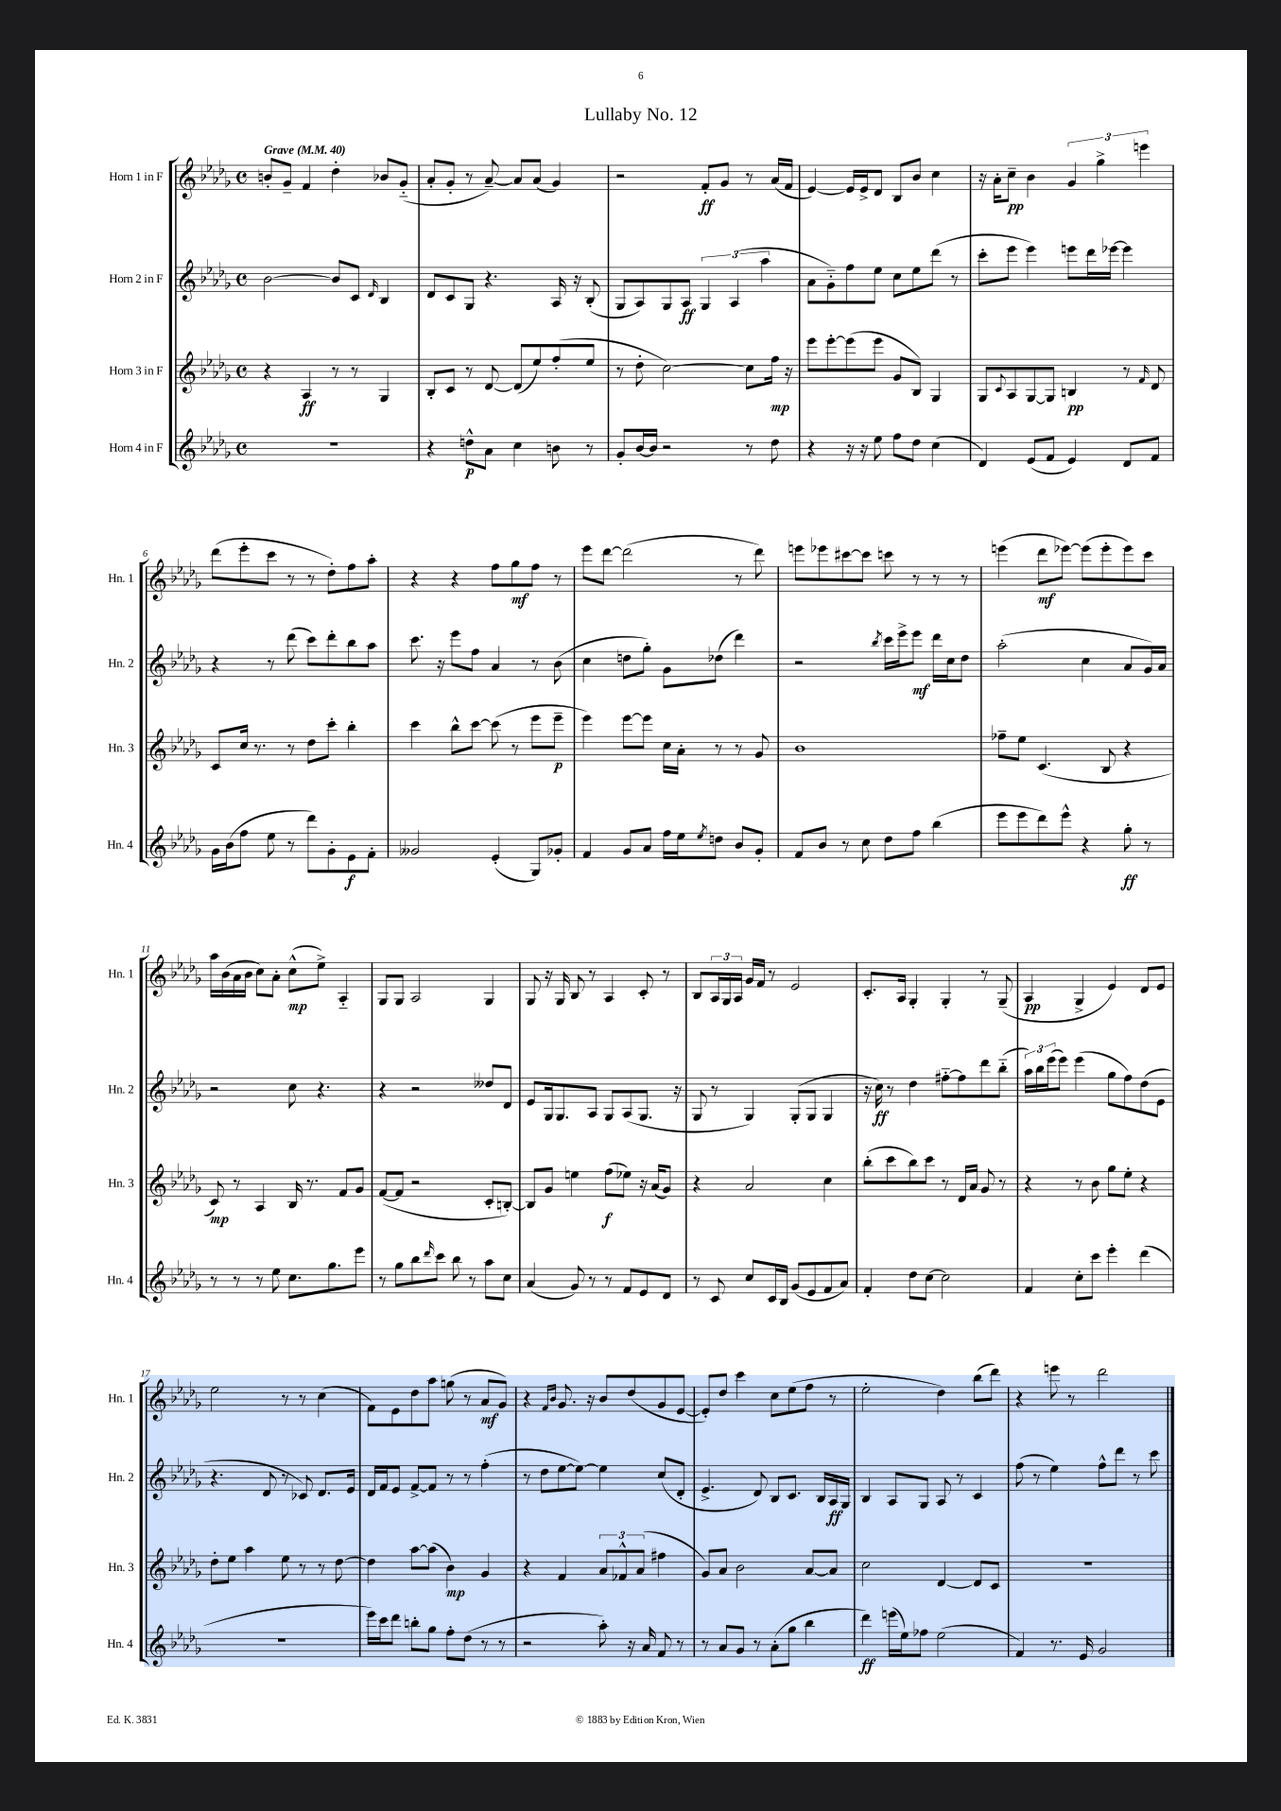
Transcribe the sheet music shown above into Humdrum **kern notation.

**kern	**kern	**kern	**kern
*staff4	*staff3	*staff2	*staff1
*clefG2	*clefG2	*clefG2	*clefG2
*k[b-e-a-d-g-]	*k[b-e-a-d-g-]	*k[b-e-a-d-g-]	*k[b-e-a-d-g-]
*M4/4	*M4/4	*M4/4	*M4/4
*met(c)	*met(c)	*met(c)	*met(c)
*MM40	*MM40	*MM40	*MM40
1r	4r	[2b-	8b'
.	.	.	8g-~
.	4A-	.	4f
.	8r	8b-]	4dd-'
.	8r	8c	.
.	.	16qqd-	.
.	4G-	4B-	8b-
.	.	.	(8g-'~
=	=	=	=
4r	8B-'	8d-	8a-'
.	8c	8c	8g-'
8dd^^	8r	8G-	8r
8a-	[8d-	4.r	[8a-~)
4cc	(8d-]	.	8a-]
.	8ee-)	.	(8a-
8b	(8ff'	16A-	4g-)
.	.	16r	.
8r	8ee-	(8B-'	.
=	=	=	=
8g-'	8r	8G-	2r
[16b-	8dd-'	8A-)	.
16b-]	.	.	.
2r	[2cc)	8G-	.
.	.	8A-	.
.	.	6G-	8f'
.	.	.	8g-
.	.	(6A-	.
8r	8cc]	.	8r
.	.	6aa-	.
8dd-	16ff	.	(16a-
.	16r	.	16f
=	=	=	=
4r	8eee-	8a-	[4e-)
.	[8eee-'	8g-'~)	.
16r	(8eee-]	8ff	16e-]
16r	.	.	16e-^
8ee-	8eee-	8ee-	8d-
8ff	8g-	8cc	8B-
8dd-	8B-)	8ee-	8b-
(4cc	4G-	(8ddd-	4cc
.	.	8r	.
=	=	=	=
4d-)	8G-	8ccc'	16r
.	.	.	16a-'
.	8qqc	.	.
.	8A-	8eee-	8cc~
(8e-	[8G-	4eee-)	4b-
8f	8G-]	.	.
4e-)	4B	8eee	6g-
.	.	16ddd-	.
.	.	.	6gg-^
.	.	[16eee-	.
8d-	8r	4eee-]	.
.	.	.	6eee
.	16qqf	.	.
8f	8d-	.	.
=	=	=	=
16g-	8c	4r	(8ddd-
(16b-	.	.	.
8ff	16cc	.	8eee-'
.	8.r	.	.
8ee-	.	8r	8ccc
8r	8r	(8ddd-	8r
8ddd-)	8dd-	8ccc)	8r
8g-'	8ccc'	8ddd-'	8dd-')
8e-	4bb-'	8bb-	8ff
8f'	.	8aa-	8aa-'
=	=	=	=
2g--	4ccc	8.ccc	4r
.	.	16r	.
.	8bb-^^	8eee-	4r
.	[8ccc	8ff	.
(4e-'	(8ccc]	4a-	8ff
.	8r	.	8gg-
8G-)	8eee-	8r	8ff
8g-'	8eee-~	(8b-	8r
=	=	=	=
4f	4eee-)	4cc	8eee-
.	.	.	[8ddd-
8g-	[8eee-	8dd	(2ddd-]
8a-	8eee-]	8gg-')	.
16ff	16cc	8g-	.
16ee-	16a-'	.	.
8qee-	.	.	.
8dd	8r	(8dd-	.
8b-	8r	4ddd-)	8r
8g-'	8g-	.	8ddd-)
=	=	=	=
8f	1b-	2r	8eee
8b-	.	.	8eee-
8r	.	.	[8ccc#
8cc	.	.	8ccc#]
.	.	8qbb-	.
8dd-	.	16ccc	8ccc
.	.	16eee-^	.
8ff	.	8eee-	8r
(4bb-	.	16ddd-	8r
.	.	16cc	.
.	.	8dd-	8r
=	=	=	=
8eee-	8ff-~	(2aa-'	(4eee
8eee-	8ee-	.	.
8ddd-)	(4.c	.	8ddd-
8eee-^^	.	.	[8eee-)
4r	.	4cc	(8eee-]
.	8B-	.	8eee-'
8gg-'	4r	8a-	8eee-)
8r	.	16g-)	8ccc
.	.	16a-	.
=	=	=	=
8r	8c)	2r	16aa-
.	.	.	(16b-
8r	8r	.	16a-
.	.	.	16b-
8r	4A-	.	8cc)
8ee-	.	.	8a-'
8.cc	16B-	8cc	(8cc^^
.	8.r	.	.
.	.	4.r	8ee-^)
8.gg-	.	.	.
.	8f	.	4A-'~
8eee-	8g-	.	.
=	=	=	=
8r	([8f	4r	8G-
8gg-	8f]	.	8G-
8bb-	2r	2r	2A-
16qqddd-	.	.	.
8ccc	.	.	.
8bb-	.	.	.
8r	.	.	.
8aa-	8c'	8dd--	4G-
8cc	[8B')	8d-	.
=	=	=	=
(4a-	8B]	8e-	8G-
.	8g-	16G-	16r
.	.	8.G-	16G-
8g-)	4ee	.	8B-
8r	.	8A-	8r
8r	(8ff	8G-	4A-
8f	8ee-)	(8A-	.
8e-	16r	8.G-	8c'
.	(16a-	.	.
8d-	8g-)	.	8r
.	.	16r	.
=	=	=	=
8r	4r	8G-	8B-
8c	.	8r	24A-
.	.	.	24G-
.	.	.	24A-
8cc	2a-	4G-)	16g-
.	.	.	16f
16c	.	.	8r
16B-	.	.	.
(8g-	.	(8G-'	2e-
8e-	.	8G-	.
8f	4cc	4G-	.
8a-)	.	.	.
=	=	=	=
4f'	(8bb-'	16r	8.c'
.	.	16cc)	.
.	8ccc	8r	.
.	.	.	16A-
8dd-	8bb-)	4dd-	4G-'
[8cc	8ccc	.	.
2cc]	8r	[8ff#'~	4G-'
.	16d-	8ff#]	.
.	16a-	.	.
.	8g-	8ddd-	8r
.	8r	(8bb-'~	(8G-~
=	=	=	=
4f	4r	24aa-)	4A-
.	.	24bb-	.
.	.	(24eee-	.
.	.	8eee-)	.
8cc'	8r	(4eee-	4G-^
8ccc	8b-	.	.
4eee-'	8gg-	8gg-	4e-)
.	8ee-'	8ff)	.
(4ddd-	4r	(8dd-	8d-
.	.	8e-	8e-
=	=	=	=
1r	8dd-'	4.r	2ee-
.	8ee-	.	.
.	4aa-	.	.
.	.	8d-	.
.	8ee-	8r	8r
.	8r	8c-)	8r
.	8r	8.d-	(4cc
.	[8dd-	.	.
.	.	16e-	.
=	=	=	=
16eee-)	4dd-]	16d-	8f)
16ccc	.	16f	.
8ddd-	.	8e-	8e-
8bb'	[8aa-	[8f^	8dd-
8gg-	(8aa-]	8f]	8aa-
8ff'	4b-)	8r	(8gg
(8dd-	.	8r	8r
8r	4g-	(4ff'	8a-
8r	.	.	8g-)
=	=	=	=
2r	4r	8r	4r
.	.	8dd-	.
.	.	.	16qqf
.	.	.	16qqb-
.	4f	[8ee-	8.g-
.	.	8ee-_)	.
.	.	.	16r
8aa-')	12a-	4ee-]	8b-
.	12f-^^	.	.
16r	.	.	(8dd-
.	(12a-	.	.
16a-	.	.	.
8f	4ff#	(8cc	8g-
8r	.	8d-'	[8e-
=	=	=	=
8r	8g-)	4.e-^	8e-'])
8a-	8a-	.	8dd-
8g-	2b-	.	4ccc
8r	.	8d-)	.
(8a-'	.	8B-	8cc
8gg-	.	8.c	(8ee-
4bb-	[8a-	.	8ff
.	.	16B-	.
.	8a-]	16A-	8r
.	.	16G-	.
=	=	=	=
4ddd-)	2cc	4B-	2ee-'
(16eee	.	8A-	.
16ee-)	.	.	.
8ff-	.	8G-	.
(2ee-	[4d-	8A-	4dd-)
.	.	8r	.
.	8d-]	4c	(8bb-
.	8c	.	8ddd-)
=	=	=	=
4f)	1r	(8ff	4r
.	.	8r	.
8.r	.	4ee-)	8eee
.	.	.	8r
16e-	.	.	.
2g-	.	8ff^^	2ddd-
.	.	8ddd-	.
.	.	8r	.
.	.	8ccc	.
==	==	==	==
*-	*-	*-	*-
